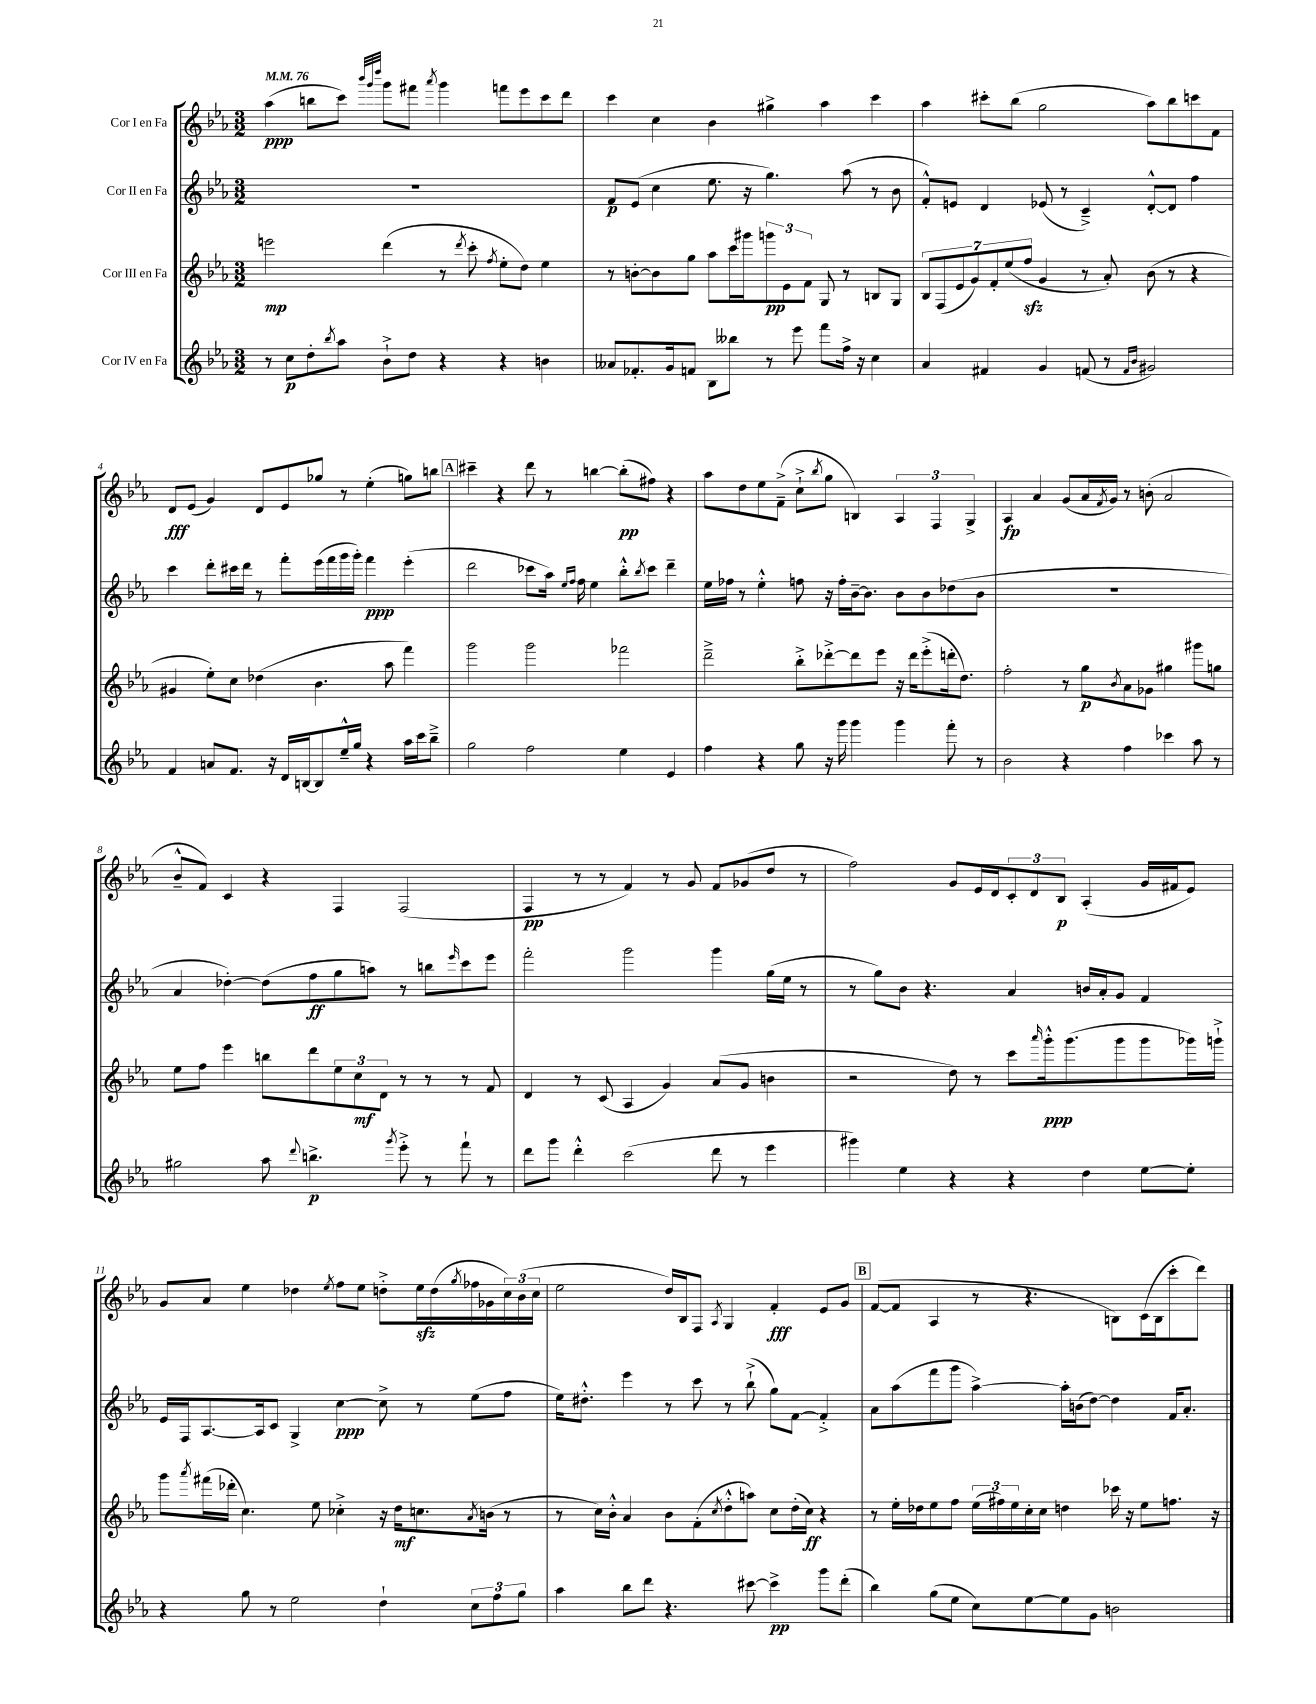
<<
\new StaffGroup <<
\new Staff = "s0" \with { instrumentName = "Cor I en Fa" } {
    \clef treble \key ees \major \numericTimeSignature \time 3/2 \tempo 4 = 76
    aes''4\ppp( b''8 c'''8) \grace { bes'''32 g'''32 d''''32 } g'''8 fis'''8 \acciaccatura { aes'''8 } g'''4 f'''8 ees'''8 c'''8 d'''8 |
    c'''4 c''4 bes'4 gis''4-> aes''4 c'''4 |
    aes''4 cis'''8-. bes''8( g''2 aes''8) bes''8 c'''8 f'8 |
    d'8\fff ees'8( g'4) d'8 ees'8 ges''8 r8 ees''4-.( g''8) b''8 |
    \mark \markup { \box "A" } cis'''4-- r4 d'''8 r8 b''4~ b''8-.\pp( fis''8) r4 |
    aes''8 d''8 ees''8 f'8--->( c''8-!-> \acciaccatura { bes''8 } g''8 b4) \tuplet 3/2 { aes4 f4 g4-> } |
    aes4\fp aes'4 g'8( aes'16 \acciaccatura { f'8 } g'16) r8 b'8-.( aes'2 |
    bes'8---^ f'8) c'4 r4 f4 f2( |
    f4\pp r8 r8 f'4) r8 g'8 f'8 ges'8( d''8 r8 |
    f''2) g'8 ees'16 d'16 \tuplet 3/2 { c'8-. d'8 bes8\p } aes4-.( g'16 fis'16 ees'8) |
    g'8 aes'8 ees''4 des''4 \acciaccatura { ees''8 } f''8 ees''8 d''8-.-> ees''16\sfz d''16( \acciaccatura { g''8 } fes''16 ges'16 \tuplet 3/2 { c''16) bes'16( c''16 } |
    ees''2 d''16) bes16 f8 \acciaccatura { aes8 } g4 f'4-.\fff ees'8 g'8 |
    \mark \markup { \box "B" } f'8~( f'8 aes4 r8 r4. b8) c'16( b16 c'''8-. d'''8) \bar "|." |
}
\new Staff = "s1" \with { instrumentName = "Cor II en Fa" } {
    \clef treble \key ees \major \numericTimeSignature \time 3/2
    R1. |
    f'8\p ees'8( c''4 ees''8. r16 g''4.) aes''8( r8 bes'8 |
    f'8-.-^) e'8 d'4 ees'8( r8 c'4--->) d'8~-.-^ d'8 f''4 |
    c'''4 d'''8-. cis'''16 d'''16 r8 f'''8-. ees'''16( f'''16 g'''16 g'''16-.) f'''4\ppp ees'''4-.( |
    \mark \markup { \box "A" } d'''2 ces'''8 aes''16) \grace { ees''16 f''16 } f''16 ees''4 bes''8-.-^ \acciaccatura { bes''8 } ces'''8 d'''4-- |
    ees''16 fes''16 r8 ees''4-.-^ f''8 r16 f''16-. bes'16~-- bes'8. bes'8 bes'8 des''8( bes'8 |
    R1. |
    aes'4 des''4~-.) des''8( f''8\ff g''8 a''8) r8 b''8 \grace { ees'''16 } c'''8 ees'''8 |
    f'''2-. g'''2 g'''4 g''16( ees''16 r8 |
    r8 g''8) bes'8 r4. aes'4 b'16 aes'16-. g'8 f'4 |
    ees'16 f16 aes8.~ aes16 c'8 g4-> c''4~\ppp c''8-> r8 ees''8( f''8 |
    ees''16) dis''8.-.-^ ees'''4 r8 c'''8 r8 bes''8-!->( g''8) f'8~ f'4-.-> |
    \mark \markup { \box "B" } aes'8 aes''8( f'''8 g'''8 aes''4~->) aes''16-. b'16( d''8~) d''4 f'16 aes'8.-. \bar "|." |
}
\new Staff = "s2" \with { instrumentName = "Cor III en Fa" } {
    \clef treble \key ees \major \numericTimeSignature \time 3/2
    e'''2\mp d'''4( r8 \acciaccatura { d'''8 } c'''8-. \acciaccatura { f''8 } ees''8-. d''8) ees''4 |
    r8 b'8~-. b'8 g''8 aes''8 c'''16 gis'''16 \tuplet 3/2 { g'''8\pp ees'8 f'8 } g8 r8 b8 g8 |
    \tuplet 7/4 { bes8 f8( ees'8 g'8) f'8-. ees''8( f''8\sfz } g'4 r8 aes'8-.) bes'8( r8 r4 |
    gis'4 ees''8-.) c''8 des''4( bes'4. aes''8 f'''4) |
    \mark \markup { \box "A" } g'''2 g'''2 fes'''2 |
    d'''2---> bes''8-.-> des'''8~-.-> des'''8 ees'''8 r16 des'''16 ees'''8-.->( d'''16-. d''8.) |
    f''2-. r8 g''8\p \acciaccatura { bes'8 } aes'8 ges'8 gis''4 gis'''8 g''8 |
    ees''8 f''8 ees'''4 b''8 d'''8 \tuplet 3/2 { ees''8 c''8\mf d'8 } r8 r8 r8 f'8 |
    d'4 r8 c'8( aes4 g'4) aes'8( g'8 b'4 |
    r2 d''8) r8 c'''8 \grace { aes'''16 } g'''16-.-^\ppp g'''8.( g'''8 g'''8 ges'''16) g'''16-!-> |
    g'''8 \acciaccatura { aes'''8 } fis'''16( des'''16-. c''4.) ees''8 ces''4-.-> r16 d''16\mf c''8. \acciaccatura { aes'8 } b'16( r8 |
    r8 c''16) bes'16-.-^ aes'4 bes'8 f'8-.( \acciaccatura { c''8 } d''8-.-^ a''8) c''8 d''16-.( c''16\ff) r4 |
    \mark \markup { \box "B" } r8 ees''16-. des''16 ees''8 f''8 \tuplet 3/2 { ees''16( fis''16) ees''16 } c''16-. c''16 d''4 ces'''16 r16 ees''8 f''8. r16 \bar "|." |
}
\new Staff = "s3" \with { instrumentName = "Cor IV en Fa" } {
    \clef treble \key ees \major \numericTimeSignature \time 3/2
    r8 c''8\p d''8-. \acciaccatura { bes''8 } aes''8 bes'8-!-> d''8 r4 r4 b'4 |
    aeses'8 fes'8.-. g'16 f'8 bes8 beses''8 r8 ees'''8 f'''8 f''16-> r16 c''4 |
    aes'4 fis'4 g'4 f'8( r8 \grace { f'16 bes'16 } gis'2) |
    f'4 a'8 f'8. r16 d'16 b16~ b8 ees''16---^ g''16 r4 aes''16 c'''16 bes''8---> |
    \mark \markup { \box "A" } g''2 f''2 ees''4 ees'4 |
    f''4 r4 g''8 r16 g'''16 g'''4 g'''4 f'''8-. r8 |
    bes'2 r4 f''4 ces'''4 aes''8 r8 |
    gis''2 aes''8 \appoggiatura { d'''8 } b''4.->\p \acciaccatura { g'''8 } ees'''8-.-> r8 f'''8-! r8 |
    d'''8 g'''8 d'''4-.-^ c'''2( d'''8 r8 ees'''4 |
    gis'''4) ees''4 r4 r4 d''4 ees''8~ ees''8-. |
    r4 g''8 r8 ees''2 d''4-! \tuplet 3/2 { c''8 f''8 g''8 } |
    aes''4 bes''8 d'''8 r4. cis'''8~ cis'''4->\pp g'''8 d'''8-.( |
    \mark \markup { \box "B" } bes''4) g''8( ees''8 c''8) ees''8~ ees''8 g'8 b'2 \bar "|." |
}
>>
>>
